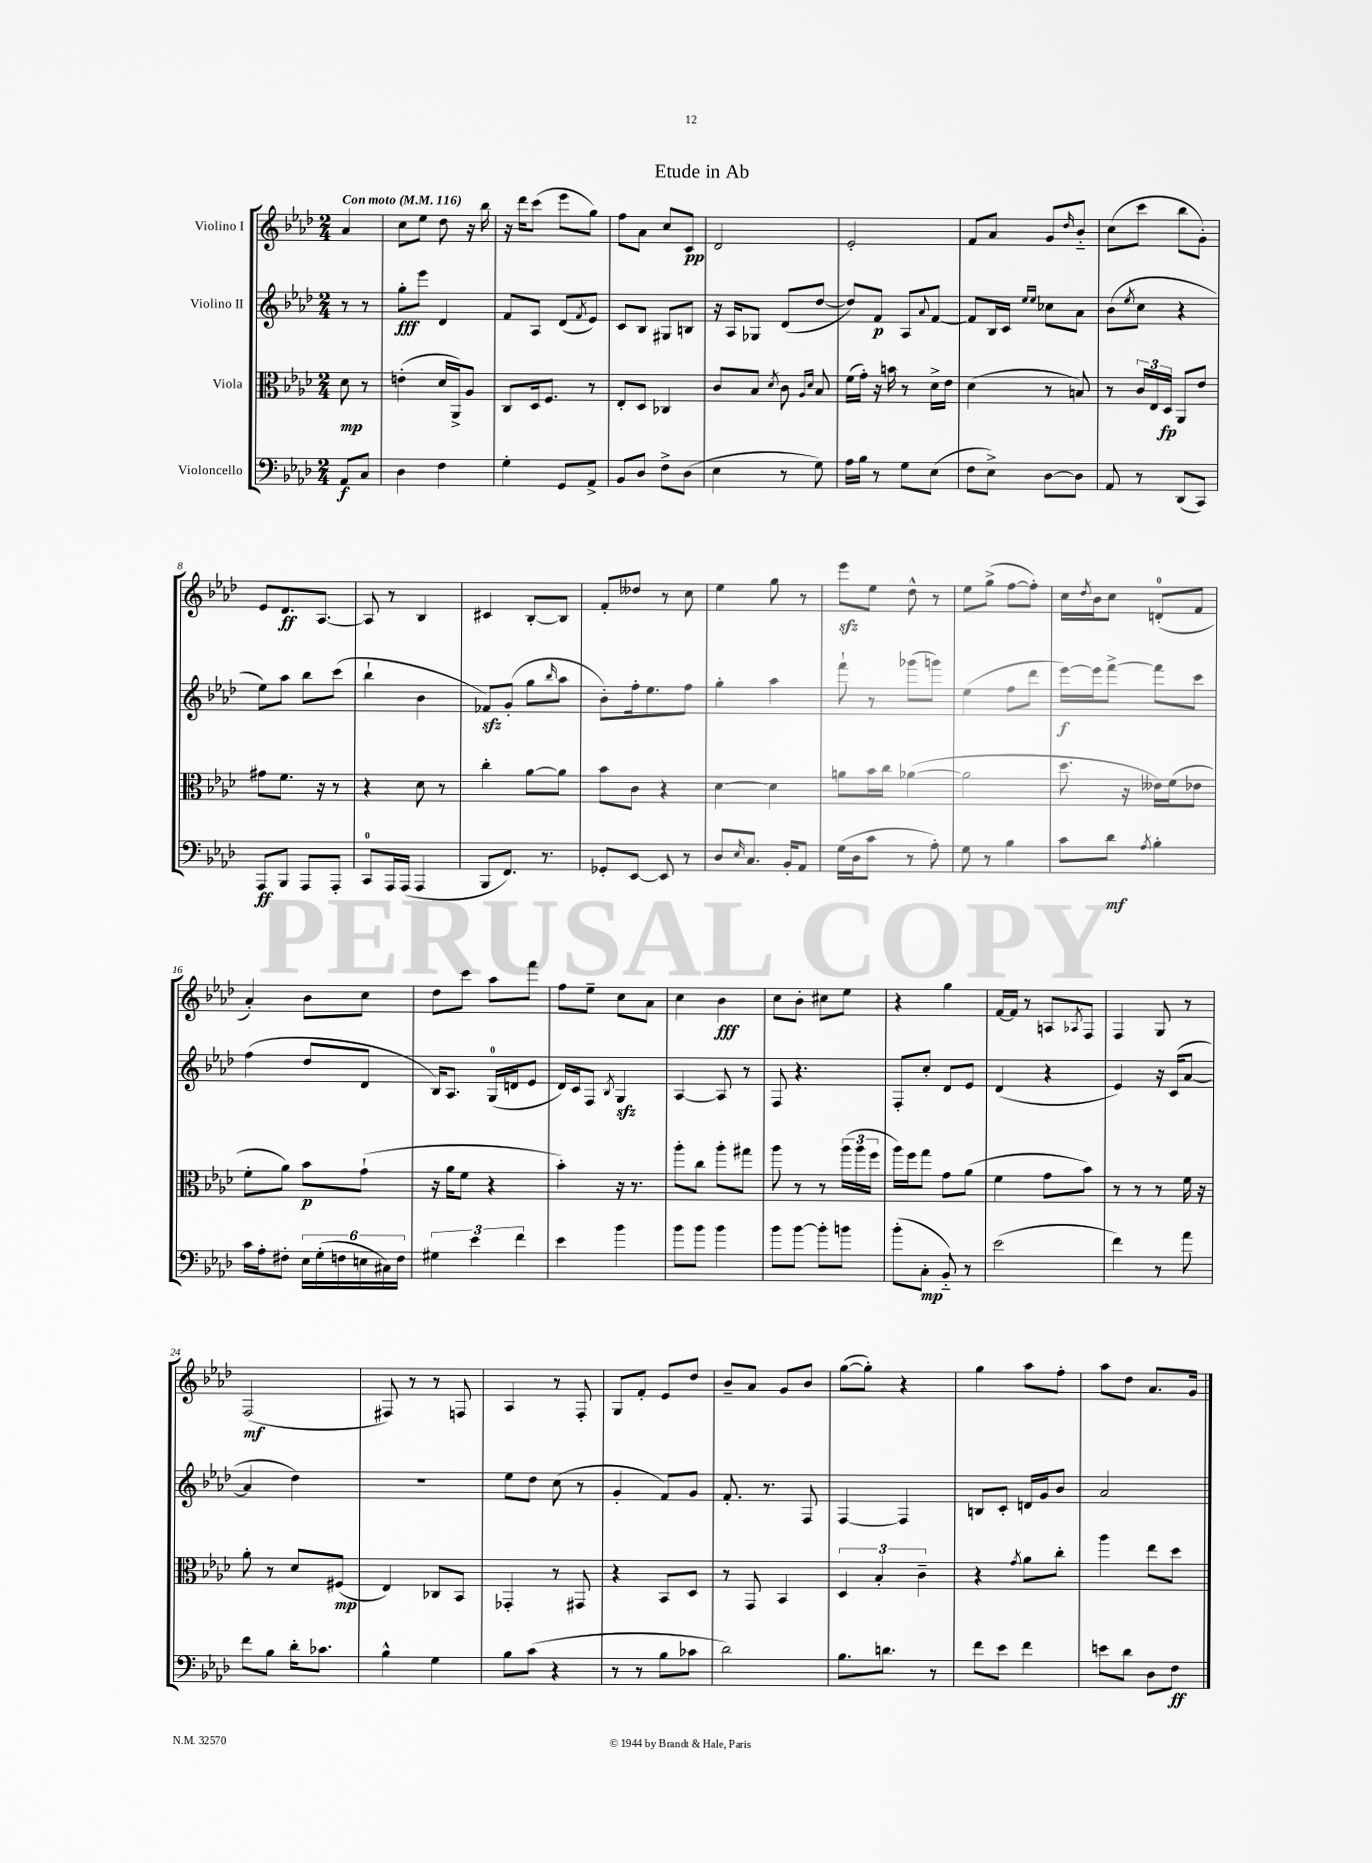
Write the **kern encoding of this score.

**kern	**kern	**kern	**kern
*staff4	*staff3	*staff2	*staff1
*clefF4	*clefC3	*clefG2	*clefG2
*k[b-e-a-d-]	*k[b-e-a-d-]	*k[b-e-a-d-]	*k[b-e-a-d-]
*M2/4	*M2/4	*M2/4	*M2/4
*MM116	*MM116	*MM116	*MM116
8AA-	8d-	8r	4a-
8C	8r	8r	.
=	=	=	=
4D-	(4e'	8gg'	8cc
.	.	8eee-	8ee-
4F	16d-	4d-	8dd-
.	16AA-^)	.	.
.	8A-	.	16r
.	.	.	16bb-
=	=	=	=
4G'	8C	8f	16r
.	.	.	16ddd-
.	16D-	8A-	(8ccc
.	8.F	.	.
8GG	.	(8d-	8eee-
.	.	8qf	.
8AA-^	8r	8e-)	8gg)
=	=	=	=
8BB-	8E-'	8c	8ff
8D-	8D-	8B-	8a-
8F^	4C-	8G#	8cc
(8D-	.	8B	8c
=	=	=	=
4E-	8c	16r	2d-
.	.	16A-	.
.	8B-	8G-	.
.	8qd-	.	.
8r	8c	(8d-	.
.	16qqA-	.	.
.	16qqd-	.	.
8G)	8B-	[8dd-	.
=	=	=	=
16A-	(16f	8dd-])	2e-'
16B-	16g')	.	.
8r	16r	8f	.
.	16b	.	.
8G	8r	8A-	.
.	.	8qqa-	.
(8E-	16d-^	[8f	.
.	16e-	.	.
=	=	=	=
8F	(4d-	8f]	8f
8E-^)	.	16B-	8a-
.	.	16c	.
.	.	16qqee-	.
.	.	16qqee-	.
[8D-	8r	8cc-	8g
.	.	.	16qqdd-
8D-]	8B)	8a-	8b-'~
=	=	=	=
8AA-	8r	(8b-	(8cc
.	.	8qee-	.
8r	24c	8cc	8ccc
.	24E-	.	.
.	24D-	.	.
(8DD-	8AA-	4r	8bb-
8CC)	8e-	.	8g')
=	=	=	=
8AAA-	8g#	8ee-)	8e-
8BBB-	8.f	8aa-	8.d-
8AAA-	.	8bb-	.
.	16r	.	[8.A-
8AAA-'	8r	(8ccc	.
=	=	=	=
8CC	4r	4bb-`	8A-]
16AAA-	.	.	8r
(16AAA-	.	.	.
4AAA-	8d-	4b-	4B-
.	8r	.	.
=	=	=	=
8BBB-	4cc'	8f-)	4c#
8.FF)	.	(8g'	.
.	[8a-	8gg	[8B-'
8.r	.	.	.
.	.	16qqbb-	.
.	8a-]	8aa-	8B-]
=	=	=	=
8GG-'	8b-	8b-')	8f'
[8EE-	8c	16ff'	8dd--
.	.	8.ee-	.
8EE-]	4r	.	8r
8r	.	8ff	8cc
=	=	=	=
8D-	[4d-	4gg'	4ee-
16qqE-	.	.	.
8.C	.	.	.
.	4d-]	4aa-	8gg
16BB-'	.	.	.
8AA-	.	.	8r
=	=	=	=
(16G	8a	8fff`	8eee-
16D-	.	.	.
8c	16b-	8r	8ee-
.	16cc	.	.
8r	([4a-	(8ggg-	8dd-^^
8A-')	.	8ggg)	8r
=	=	=	=
8G	2a-]	(4ee-	8ee-
8r	.	.	(8gg^
4B-	.	8ff	[8ff
.	.	8ddd-	8ff'])
=	=	=	=
8c	8.dd-	[16eee-)	16cc
.	.	.	8qdd-
.	.	16eee-]	16b-
8d-	.	[8fff^	8cc
.	16r	.	.
8qA-	.	.	.
4B-'	16e--)	8fff]	(8d'
.	(16f	.	.
.	8e-	8ccc	8f
=	=	=	=
16c	8f'	(4ff	4a-')
16A-'	.	.	.
8F#'	8a-)	.	.
24E-	8b-	8dd-	8b-
(24G'	.	.	.
24F	.	.	.
24E	(8g`	8d-	8cc
24C#)	.	.	.
24F	.	.	.
=	=	=	=
6G#	16r	16B-)	8dd-
.	16a-	8.A-	.
.	8f	.	8ccc
6e-	.	.	.
.	4r	(16G	8aa-
.	.	16d	.
6f	.	.	.
.	.	8e-	8fff
=	=	=	=
4e-	4b-')	16d-)	8ff
.	.	16c	.
.	.	8F	8ee-~
.	.	8qB-	.
4b-	16r	4G	8cc
.	8.r	.	.
.	.	.	8a-
=	=	=	=
8b-	8aa-'	[4A-	4cc
8b-	8cc	.	.
4b-	8aa-'	8A-]	4b-
.	8gg#	8r	.
=	=	=	=
8b-	8aa-	8F	8cc
[8b-	8r	4.r	8b-'
8b-']	8r	.	8cc#
8b	(24aa-	.	8ee-
.	24aa-	.	.
.	24ff	.	.
=	=	=	=
(8b-'	16aa-)	8F'	4r
.	16ff	.	.
8C'	8gg	8cc'	.
8BB-'~)	8g	8d-	4gg
8r	(8a-	8e-	.
=	=	=	=
(2e-	4f	(4d-	[16f
.	.	.	16f]
.	.	.	8r
.	8g	4r	8A
.	.	.	8qA-
.	8b-)	.	8F
=	=	=	=
4f)	8r	4e-)	4F
.	8r	.	.
8r	8r	16r	8G
.	.	(16c	.
8a-	16f	[8a-	8r
.	16r	.	.
=	=	=	=
8f	8a-'	4a-]	(2F
8B-	8r	.	.
16d-'	8d-	4dd-)	.
8.c-	.	.	.
.	(8F#	.	.
=	=	=	=
4B-^^	4E-)	2r	8F#)
.	.	.	8r
4G	8C-	.	8r
.	8BB-	.	8F
=	=	=	=
8B-	4GG-'	8ee-	4A-
(8c	.	8dd-	.
4r	8r	(8cc	8r
.	8GG#	8r	8F'
=	=	=	=
8r	4r	4g'	8G
8r	.	.	8f'
8B-	8BB-	8f)	8e-
8c-	8D-	8g	8dd-
=	=	=	=
2d-)	8r	8.f'	8b-~
.	8GG	.	8a-
.	.	8.r	.
.	4BB-	.	8g
.	.	8F	8b-
=	=	=	=
8.B-	6D-	[4F	([8gg
.	.	.	8gg'])
.	6B-'	.	.
8.d	.	.	.
.	.	4F]	4r
.	6c~	.	.
8r	.	.	.
=	=	=	=
8f	4r	8B	4gg
8e-	.	8c'	.
.	8qg	.	.
4f	8a-	16d	8aa-
.	.	16g	.
.	8cc'	8b-	8ff'
=	=	=	=
8e	4aa-	2a-	8aa-
8d-	.	.	8dd-
8D-	8ee-	.	8.a-
8F	8dd-	.	.
.	.	.	16g
==	==	==	==
*-	*-	*-	*-
